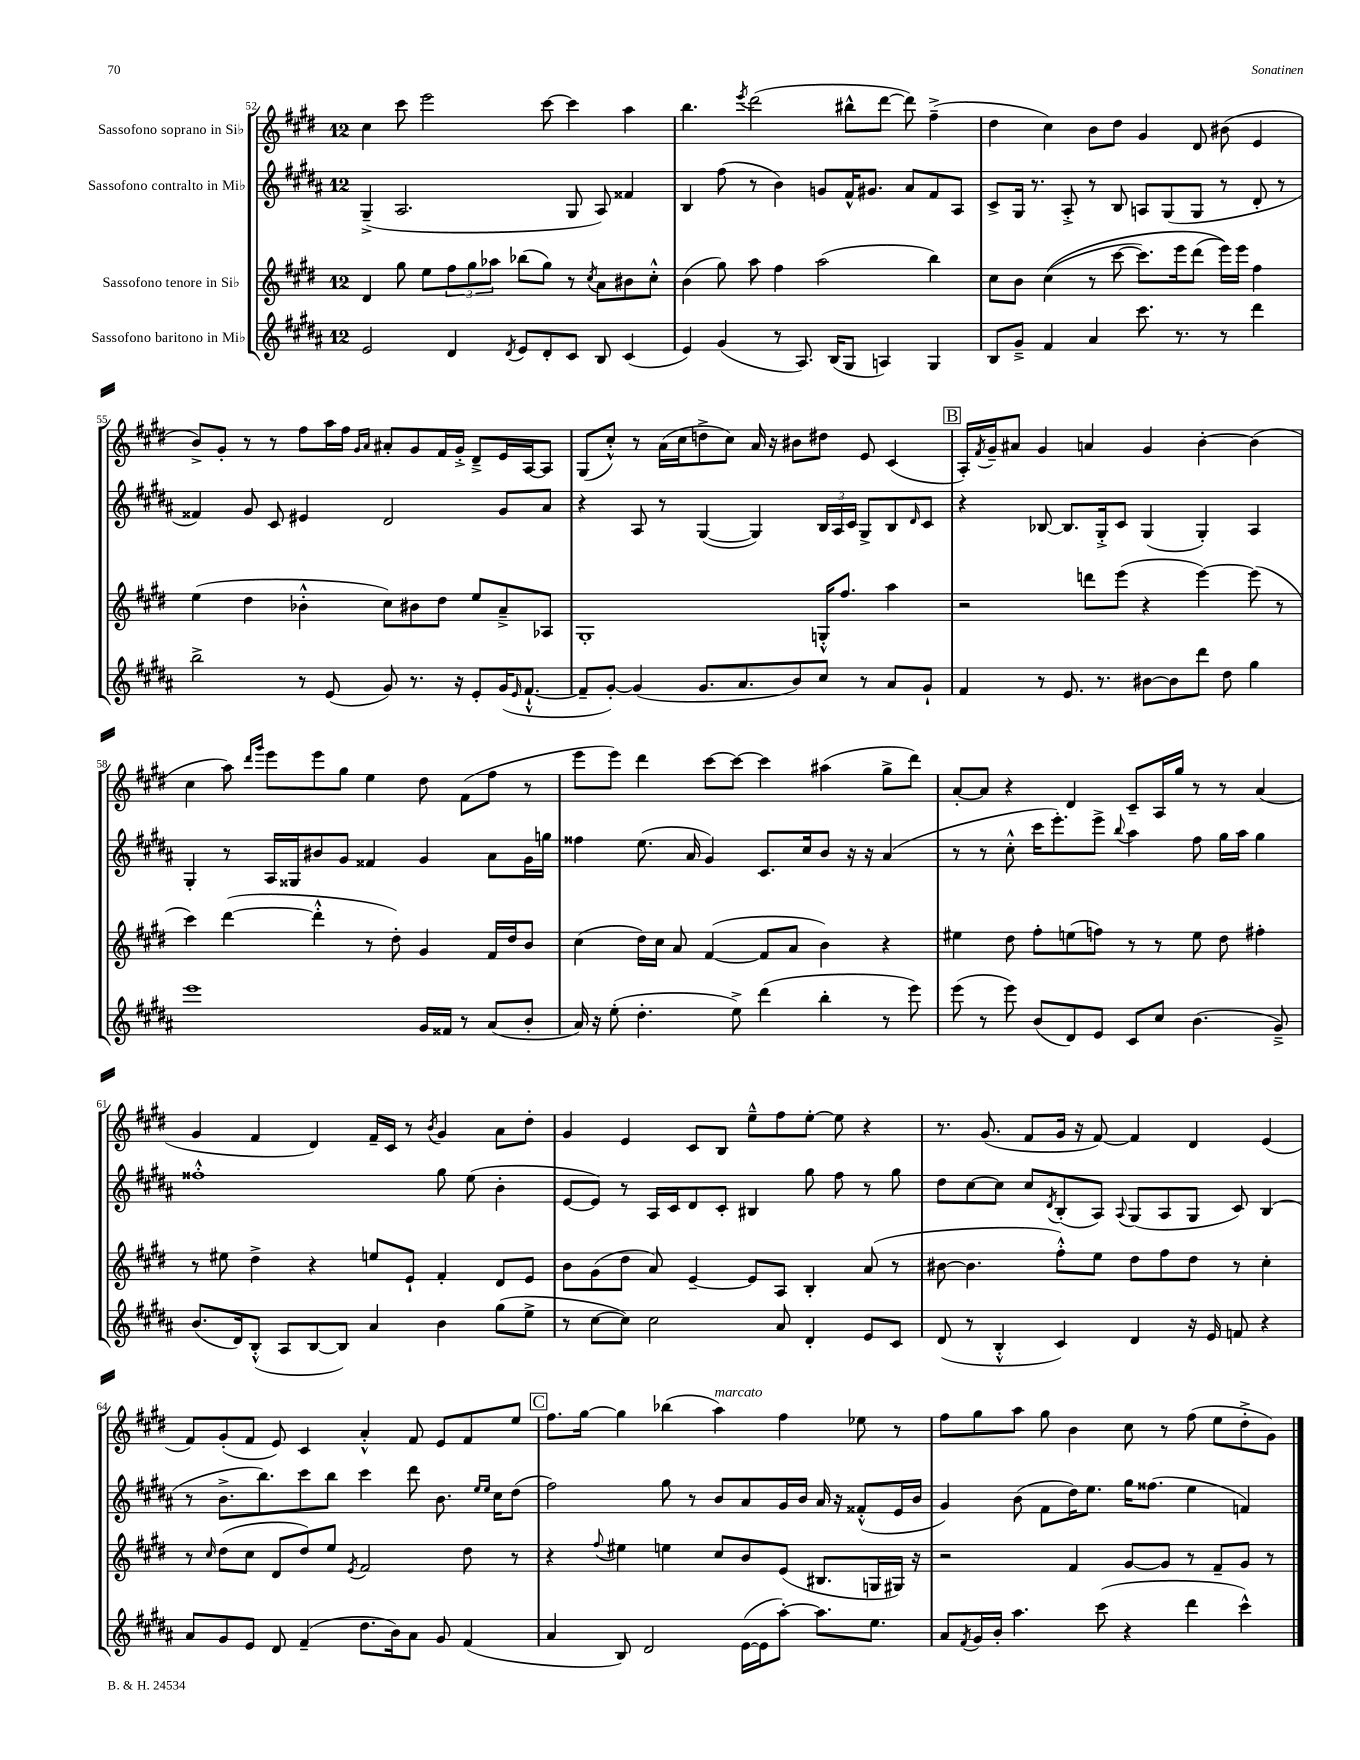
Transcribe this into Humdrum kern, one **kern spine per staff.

**kern	**kern	**kern	**kern
*part4	*part3	*part2	*part1
*staff4	*staff3	*staff2	*staff1
*I"Sassofono baritono in Mi♭	*I"Sassofono tenore in Si♭	*I"Sassofono contralto in Mi♭	*I"Sassofono soprano in Si♭
*clefG2	*clefG2	*clefG2	*clefG2
*k[f#c#g#d#a#]	*k[f#c#g#d#]	*k[f#c#g#d#a#]	*k[f#c#g#d#]
*M12/8	*M12/8	*M12/8	*M12/8
=52	=52	=52	=52
2e/	4d#/	(4G#~^/	4cc#\
.	8gg#\	2.A#/	8ccc#\
.	8ee\L	.	2eee\
4d#/	12ff#\	.	.
.	12gg#\	.	.
.	12aa-X\J	.	.
8qd#/	.	.	.
8e/L	(8bb-X\L	.	.
8d#'/	8gg#\J)	.	[8ccc#\
8c#/J	8r	8G#/	4ccc#\]
.	8qcc#/	.	.
8B/	8a\L	8A#/)	.
(4c#/	8b#X\	4f##X/	4aa\
.	8cc#'^^\J	.	.
=53	=53	=53	=53
4e/)	(4b\	4B/	4.bb\
(4g#/	8gg#\)	(8ff#\	.
.	.	.	8qeee/
.	8aa\	8r	(2ddd#\
8r	4ff#\	4b\)	.
8.A#/)	.	.	.
.	(2aa\	8gn/L	.
(16B/KL	.	.	.
8G#/J	.	16f#^^/K	8bb#X^^\L
.	.	8.g#X/J	.
4An/)	.	.	[8ddd#\J
.	.	8a#/L	8ddd#\])
4G#/	4bb\)	8f#/	(4ff#~^\
.	.	8A#/J	.
=54	=54	=54	=54
8B/L	8cc#\L	8c#^/L	4dd#\
8g#~^/J	8b\J	16G#/Jk	.
.	.	8.r	.
4f#/	((4cc#\	.	4cc#\)
.	.	8A#'^/	.
4a#/	8r	8r	8b\L
.	[8ccc#\	8B/	8dd#\J
8.ccc#\	8.ccc#\L])	8An/L	4g#/
.	.	(8G#/	.
8.r	16eee\k	.	.
.	(8ddd#\J	8G#/J	8d#/
8r	16eee\LL))	8r	(8b#X\
.	16eee\JJ	.	.
4ddd#\	4ff#\	8d#'/	4e/
.	.	8r	.
!!LO:LB:g=z
=55	=55	=55	=55
2bb^\	(4ee\	4f##X/)	8b^/L)
.	.	.	8g#'/J
.	4dd#\	8g#/	8r
.	.	8c#/	8r
8r	4b-X'^^\	4e#X/	8ff#\L
(8e/	.	.	16aa\L
.	.	.	16ff#\JJ
.	.	.	16qqg#/LL
.	.	.	16qqa/JJ
8g#/)	8cc#\L)	2d#/	8a#X'/L
8.r	8b#X\	.	8g#/
.	8dd#\J	.	16f#/L
16r	.	.	16g#'^/JJ
8e'/L	8ee/L	.	8d#~^/L
(16g#/K	8a~^/	8g#/L	16e/L
16qqe/	.	.	.
[8.f#`^^/J	.	.	[16A/J
.	8A-X/J	8a#/J	8A/J]
=56	=56	=56	=56
8f#~/L]	1G#'	4r	(8G#/L
[8g#'/J)	.	.	8cc#'^^/J)
(4g#/]	.	8A#/	8r
.	.	8r	(16a\LL
.	.	.	16cc#\J
8.g#/L	.	([4G#/	8ddn^\
.	.	.	8cc#\J)
8.a#/	.	.	.
.	.	4G#/])	16a/
.	.	.	16r
8b/)	.	.	8b#X\L
8cc#/J	16Gn'^^/KL	24B/LL	8dd#X\J
.	.	24A#/	.
.	8.ff#/J	.	.
.	.	24c#/JJ	.
8r	.	8G#^/L	8e/
8a#/L	4aa\	8B/	(4c#/
.	.	16qqd#/	.
8g#`/J	.	8c#/J	.
!!LO:REH:place=s1:t=B
=57	=57	=57	=57
4f#/	2r	4r	16A'/LL)
.	.	.	8qf#/
.	.	.	16g#~/J
.	.	.	8a#X/J
8r	.	[8B-X/	4g#/
8.e/	.	8.B-/L]	.
.	8dddn\L	.	4an/
8.r	.	16G#'^/k	.
.	(8eee\J	8c#/J	.
[8b#X\L	4r	(4G#/	4g#/
8b#\]	.	.	.
8ddd#\J	[4eee\)	4G#'/)	[4b'\
8dd#\	.	.	.
4gg#\	(8eee\]	4A#/	(4b\]
.	8r	.	.
!!LO:LB:g=z
=58	=58	=58	=58
1eee	4ccc#\)	4G#'/	4cc#\
.	([4ddd#\	8r	8aa\)
.	.	.	16qqddd#/LL
.	.	.	16qqggg#/JJ
.	.	16A#/LL	8eee\L
.	.	16G##X/J	.
.	4ddd#'^^\]	8b#X/	8eee\
.	.	8g#/J	8gg#\J
.	8r	4f##X/	4ee\
.	8dd#'\)	.	.
16g#/LL	4g#/	4g#/	8dd#\
16f##X/JJ	.	.	.
8r	.	.	(8f#\L
(8a#/L	16f#/LL	8a#\L	8ff#\J
.	16dd#/J	.	.
8b'/J	8b/J	16g#\L	8r
.	.	16ggn\JJ	.
=59	=59	=59	=59
16a#/)	(4cc#\	4ff##X\	8eee\L
16r	.	.	.
(8ee'\	.	.	8eee\J)
4.dd#'\	16dd#\LL)	(8.ee\	4ddd#\
.	16cc#\JJ	.	.
.	8a/	.	.
.	.	16a#/	.
.	([4f#/	4g#/)	[8ccc#\L
8ee^\)	.	.	8ccc#\J_
(4ddd#\	8f#/L]	8.c#/L	4ccc#\]
.	8a/J	.	.
.	.	16cc#/k	.
4bb'\	4b\)	8b/J	(4aa#X\
.	.	16r	.
.	.	16r	.
8r	4r	(4a#/	8gg#^\L
8eee\)	.	.	8ddd#\J)
=60	=60	=60	=60
(8eee\	4ee#X\	8r	[8a'/L
8r	.	8r	8a/J]
8eee\)	8dd#\	8cc#'^^\	4r
(8b/L	8ff#'\L	16ccc#\KL	.
.	.	8.eee'\)	.
8d#/)	(8een\	.	4d#/
8e/J	8ffn\J)	8eee^\J	.
.	.	8qqbb/	.
8c#/L	8r	4aa#\	8c#~/L
8cc#/J	8r	.	16A/L
.	.	.	16gg#/JJ
(4.b\	8ee\	8ff#\	8r
.	8dd#\	16gg#\LL	8r
.	.	16aa#\JJ	.
.	4ff#X'\	4gg#\	(4a/
8g#~^/)	.	.	.
!!LO:LB:g=z
=61	=61	=61	=61
(8.b/L	8r	1ff##X'^^	4g#/
.	8ee#X\	.	.
16d#/k)	.	.	.
(8B'^^/J	4dd#^\	.	4f#/
8A#/L	.	.	.
[8B/	4r	.	4d#/)
8B/J])	.	.	.
4a#/	8een/L	.	16f#~/LL
.	.	.	16c#/JJ
.	8e`/J	.	8r
.	.	.	8qb/
4b\	4f#'/	8gg#\	4g#/
.	.	(8ee\	.
(8gg#\L	8d#/L	4b'\	8a\L
8ee^\J	8e/J	.	8dd#'\J
=62	=62	=62	=62
8r	8b\L	[8e/L	4g#/
[8cc#\L	(8g#\	8e/J])	.
8cc#\J])	8dd#\J	8r	4e/
2cc#\	8a/)	16A#/LL	.
.	.	16c#/J	.
.	[4e~/	8d#/	8c#/L
.	.	8c#'/J	8B/J
.	8e/L]	4B#X/	8ee~^^\L
8a#/	8A/J	.	8ff#\
4d#'/	4B'/	8gg#\	[8ee'\J
.	.	8ff#\	8ee\]
8e/L	(8a/	8r	4r
8c#/J	8r	8gg#\	.
=63	=63	=63	=63
(8d#/	[8b#X\	8dd#\L	8.r
8r	4.b#\]	[8cc#\	.
.	.	.	(8.g#/
4B'^^/	.	8cc#\J]	.
.	.	8cc#/L	8f#/L
.	.	8qd#/	.
4c#/)	8ff#'^^\L)	(8B'/	16g#/Jk
.	.	.	16r
.	8ee\J	8A#/J)	[8f#/)
.	.	8qqA#/	.
4d#/	8dd#\L	(8G#/L	4f#/]
.	8ff#\	8A#/	.
16r	8dd#\J	8G#/J	4d#/
16e/	.	.	.
8fn/	8r	8c#/)	.
4r	4cc#'\	(4B/	(4e/
!!LO:LB:g=z
=64	=64	=64	=64
8a#/L	8r	8r	8f#/L)
.	16qqcc#/	.	.
8g#/	(8dd#\L	8.b^\L	(8g#'/
8e/J	8cc#\J	.	8f#/J
.	.	8.bb\)	.
8d#/	8d#/L	.	8e/)
(4f#~/	8dd#/)	8ccc#\	4c#/
.	8ee/J	8bb\J	.
.	8qe/	.	.
8.dd#\L	2f#/	4ccc#\	4a'^^/
16b\k)	.	.	.
8a#\J	.	8ddd#\	8f#/
8g#/	.	8.b\	8e/L
(4f#/	8dd#\	.	8f#/
.	.	16qqee/LL	.
.	.	16qqee/JJ	.
.	.	16cc#\KL	.
.	8r	(8dd#\J	8ee/J
!!LO:REH:place=s1:t=C
=65	=65	=65	=65
4a#/	4r	2ff#\)	8.ff#\L
.	.	.	[16gg#\Jk
.	8qqff#/	.	.
8B/)	4ee#X\	.	4gg#\]
2d#/	.	.	.
.	4een\	8gg#\	(4bb-X\
.	.	8r	.
!	!	!	!LO:TX:a:i:t=marcato
.	8cc#/L	8b/L	4aa\)
([16e\LL	8b/	8a#/	.
16e\J]	.	.	.
[8aa#'\J)	(8e/J	16g#/L	4ff#\
.	.	16b/JJ	.
8.aa#\L]	8.B#X/L	16a#/	.
.	.	16r	.
.	.	(8f##X'^^/L	8ee-X\
8.ee\J	16Gn/L	.	.
.	16G#X/JJ)	16e/L	8r
.	16r	16b/JJ	.
=66	=66	=66	=66
8a#/L	2r	4g#/)	8ff#\L
8qf#/	.	.	.
16g#/L	.	.	8gg#\
16b'/JJ	.	.	.
4.aa#\	.	(8b\	8aa\J
.	.	8f#\L	8gg#\
.	4f#/	16dd#\K)	4b\
.	.	8.ee\J	.
(8ccc#\	.	.	.
4r	[8g#/L	16gg#\KL	8cc#\
.	.	(8.ff##X\J	.
.	8g#/J]	.	8r
4ddd#\	8r	4ee\	(8ff#\
.	8f#~/L	.	8ee\L
4ccc#^^\)	8g#/J	4fn/)	8dd#'^\
.	8r	.	8g#\J)
==	==	==	==
*-	*-	*-	*-
